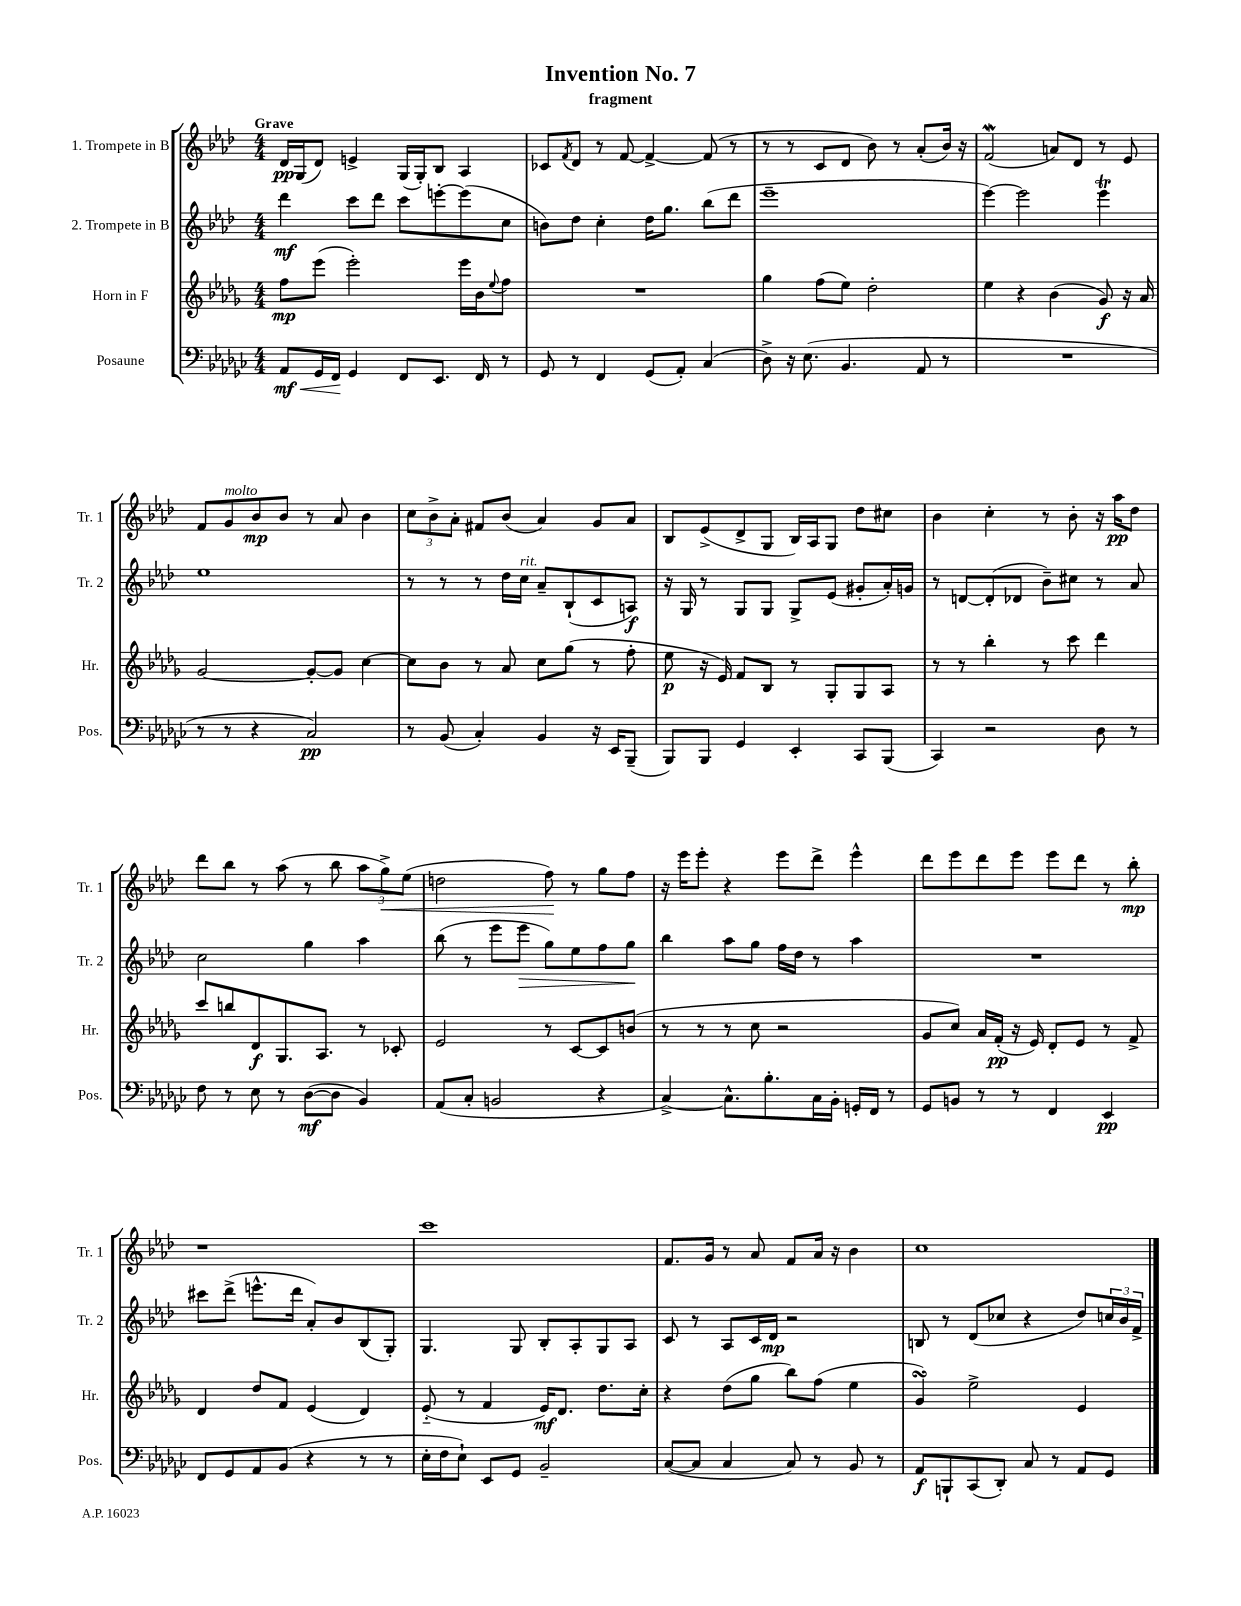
\header { title = "Invention No. 7" subtitle = "fragment" }
<<
\new StaffGroup <<
\new Staff = "s0" \with { instrumentName = "1. Trompete in B" shortInstrumentName = "Tr. 1" } {
    \clef treble \key aes \major \numericTimeSignature \time 4/4 \tempo "Grave"
    des'16\pp g16( des'8) e'4-> g16( g16-.) bes8 aes4 |
    ces'8 \acciaccatura { f'8 } des'8 r8 f'8~ f'4~-> f'8( r8 |
    r8 r8 c'8 des'8 bes'8) r8 aes'8-.( bes'16) r16 |
    f'2\mordent( a'8) des'8 r8 ees'8 |
    f'8 g'8^\markup { \italic "molto" } bes'8\mp bes'8 r8 aes'8 bes'4 |
    \tuplet 3/2 { c''8 bes'8-> aes'8-. } fis'8 bes'8( aes'4) g'8 aes'8 |
    bes8 ees'8->( des'8-> g8 bes16) aes16 g8 des''8 cis''8 |
    bes'4 c''4-. r8 bes'8-. r16 aes''16\pp des''8 |
    des'''8 bes''8 r8 aes''8( r8 bes''8 \tuplet 3/2 { aes''8 g''8->\<) ees''8( } |
    d''2 f''8\!) r8 g''8 f''8 |
    r16 ees'''16 ees'''8-. r4 ees'''8 des'''8-> ees'''4-^ |
    des'''8 ees'''8 des'''8 ees'''8 ees'''8 des'''8 r8 bes''8-.\mp |
    r1 |
    c'''1 |
    f'8. g'16 r8 aes'8 f'8 aes'16 r16 bes'4 |
    c''1 \bar "|." |
}
\new Staff = "s1" \with { instrumentName = "2. Trompete in B" shortInstrumentName = "Tr. 2" } {
    \clef treble \key aes \major \numericTimeSignature \time 4/4
    des'''4\mf c'''8 des'''8 c'''8 e'''8~-. e'''8( c''8 |
    b'8) des''8 c''4-. des''16 g''8. bes''8( des'''8 |
    ees'''1-- |
    ees'''4~) ees'''2 ees'''4\trill |
    ees''1 |
    r8 r8 r8 des''16 c''16^\markup { \italic "rit." } aes'8-- bes8-!( c'8 a8\f) |
    r16 g16 r8 g8 g8 g8-> ees'8( gis'8-. aes'16-.) g'16 |
    r8 d'8~ d'8-.( des'8 bes'8--) cis''8 r8 aes'8 |
    c''2 g''4 aes''4 |
    bes''8( r8 ees'''8 ees'''8\> g''8) ees''8 f''8 g''8\! |
    bes''4 aes''8 g''8 f''16 des''16 r8 aes''4 |
    R1 |
    cis'''8 des'''8->( e'''8.-^ des'''16 aes'8-.) bes'8 bes8( g8-.) |
    g4. g8 bes8-. aes8-. g8 aes8 |
    c'8 r8 aes8 c'16 des'16\mp r2 |
    b8 r8 des'8( ces''8 r4 des''8) \tuplet 3/2 { c''16 bes'16 f'16-> } \bar "|." |
}
\new Staff = "s2" \with { instrumentName = "Horn in F" shortInstrumentName = "Hr." } {
    \clef treble \key des \major \numericTimeSignature \time 4/4
    f''8\mp ees'''8( ees'''2-.) ees'''16 bes'16 \appoggiatura { ees''8 } f''8 |
    R1 |
    ges''4 f''8( ees''8) des''2-. |
    ees''4 r4 bes'4( ges'8\f) r16 aes'16 |
    ges'2~ ges'8~-. ges'8 c''4~ |
    c''8 bes'8 r8 aes'8 c''8 ges''8( r8 f''8-. |
    ees''8\p r16 ees'16) f'8 bes8 r8 ges8-. ges8 aes8 |
    r8 r8 bes''4-. r8 c'''8 des'''4 |
    c'''8 b''8 des'8\f ges8. aes8. r8 ces'8-. |
    ees'2 r8 c'8~ c'8 b'8( |
    r8 r8 r8 c''8 r2 |
    ges'8 c''8) aes'16 f'16-.\pp( r16 ees'16) des'8-. ees'8 r8 f'8-> |
    des'4 des''8 f'8 ees'4( des'4) |
    ees'8-_( r8 f'4 ees'16\mf) des'8. des''8. c''16-. |
    r4 des''8( ges''8 bes''8) f''8( ees''4 |
    ges'4\turn) ees''2-> ees'4 \bar "|." |
}
\new Staff = "s3" \with { instrumentName = "Posaune" shortInstrumentName = "Pos." } {
    \clef bass \key ges \major \numericTimeSignature \time 4/4
    aes,8\mf\< ges,16 f,16\! ges,4 f,8 ees,8. f,16 r8 |
    ges,8 r8 f,4 ges,8( aes,8-.) ces4( |
    des8->) r16 ees8.( bes,4. aes,8 r8 |
    R1 |
    r8 r8 r4 ces2\pp) |
    r8 bes,8( ces4-.) bes,4 r16 ees,16 bes,,8--( |
    bes,,8) bes,,8 ges,4 ees,4-. ces,8 bes,,8( |
    ces,4) r2 des8 r8 |
    f8 r8 ees8 r8 des8~\mf( des8 bes,4) |
    aes,8( ces8-. b,2 r4 |
    ces4~->) ces8.-^ bes8.-. ces16 bes,16-. g,16-. f,16 r8 |
    ges,8 b,8 r8 r8 f,4 ees,4\pp |
    f,8 ges,8 aes,8 bes,8( r4 r8 r8 |
    ees16-. f16 ees8-!) ees,8 ges,8 bes,2-- |
    ces8~( ces8 ces4 ces8) r8 bes,8 r8 |
    aes,8\f b,,8-! ces,8( des,8-.) ces8 r8 aes,8 ges,8 \bar "|." |
}
>>
>>
\layout { \context { \Score \remove "Bar_number_engraver" } }
